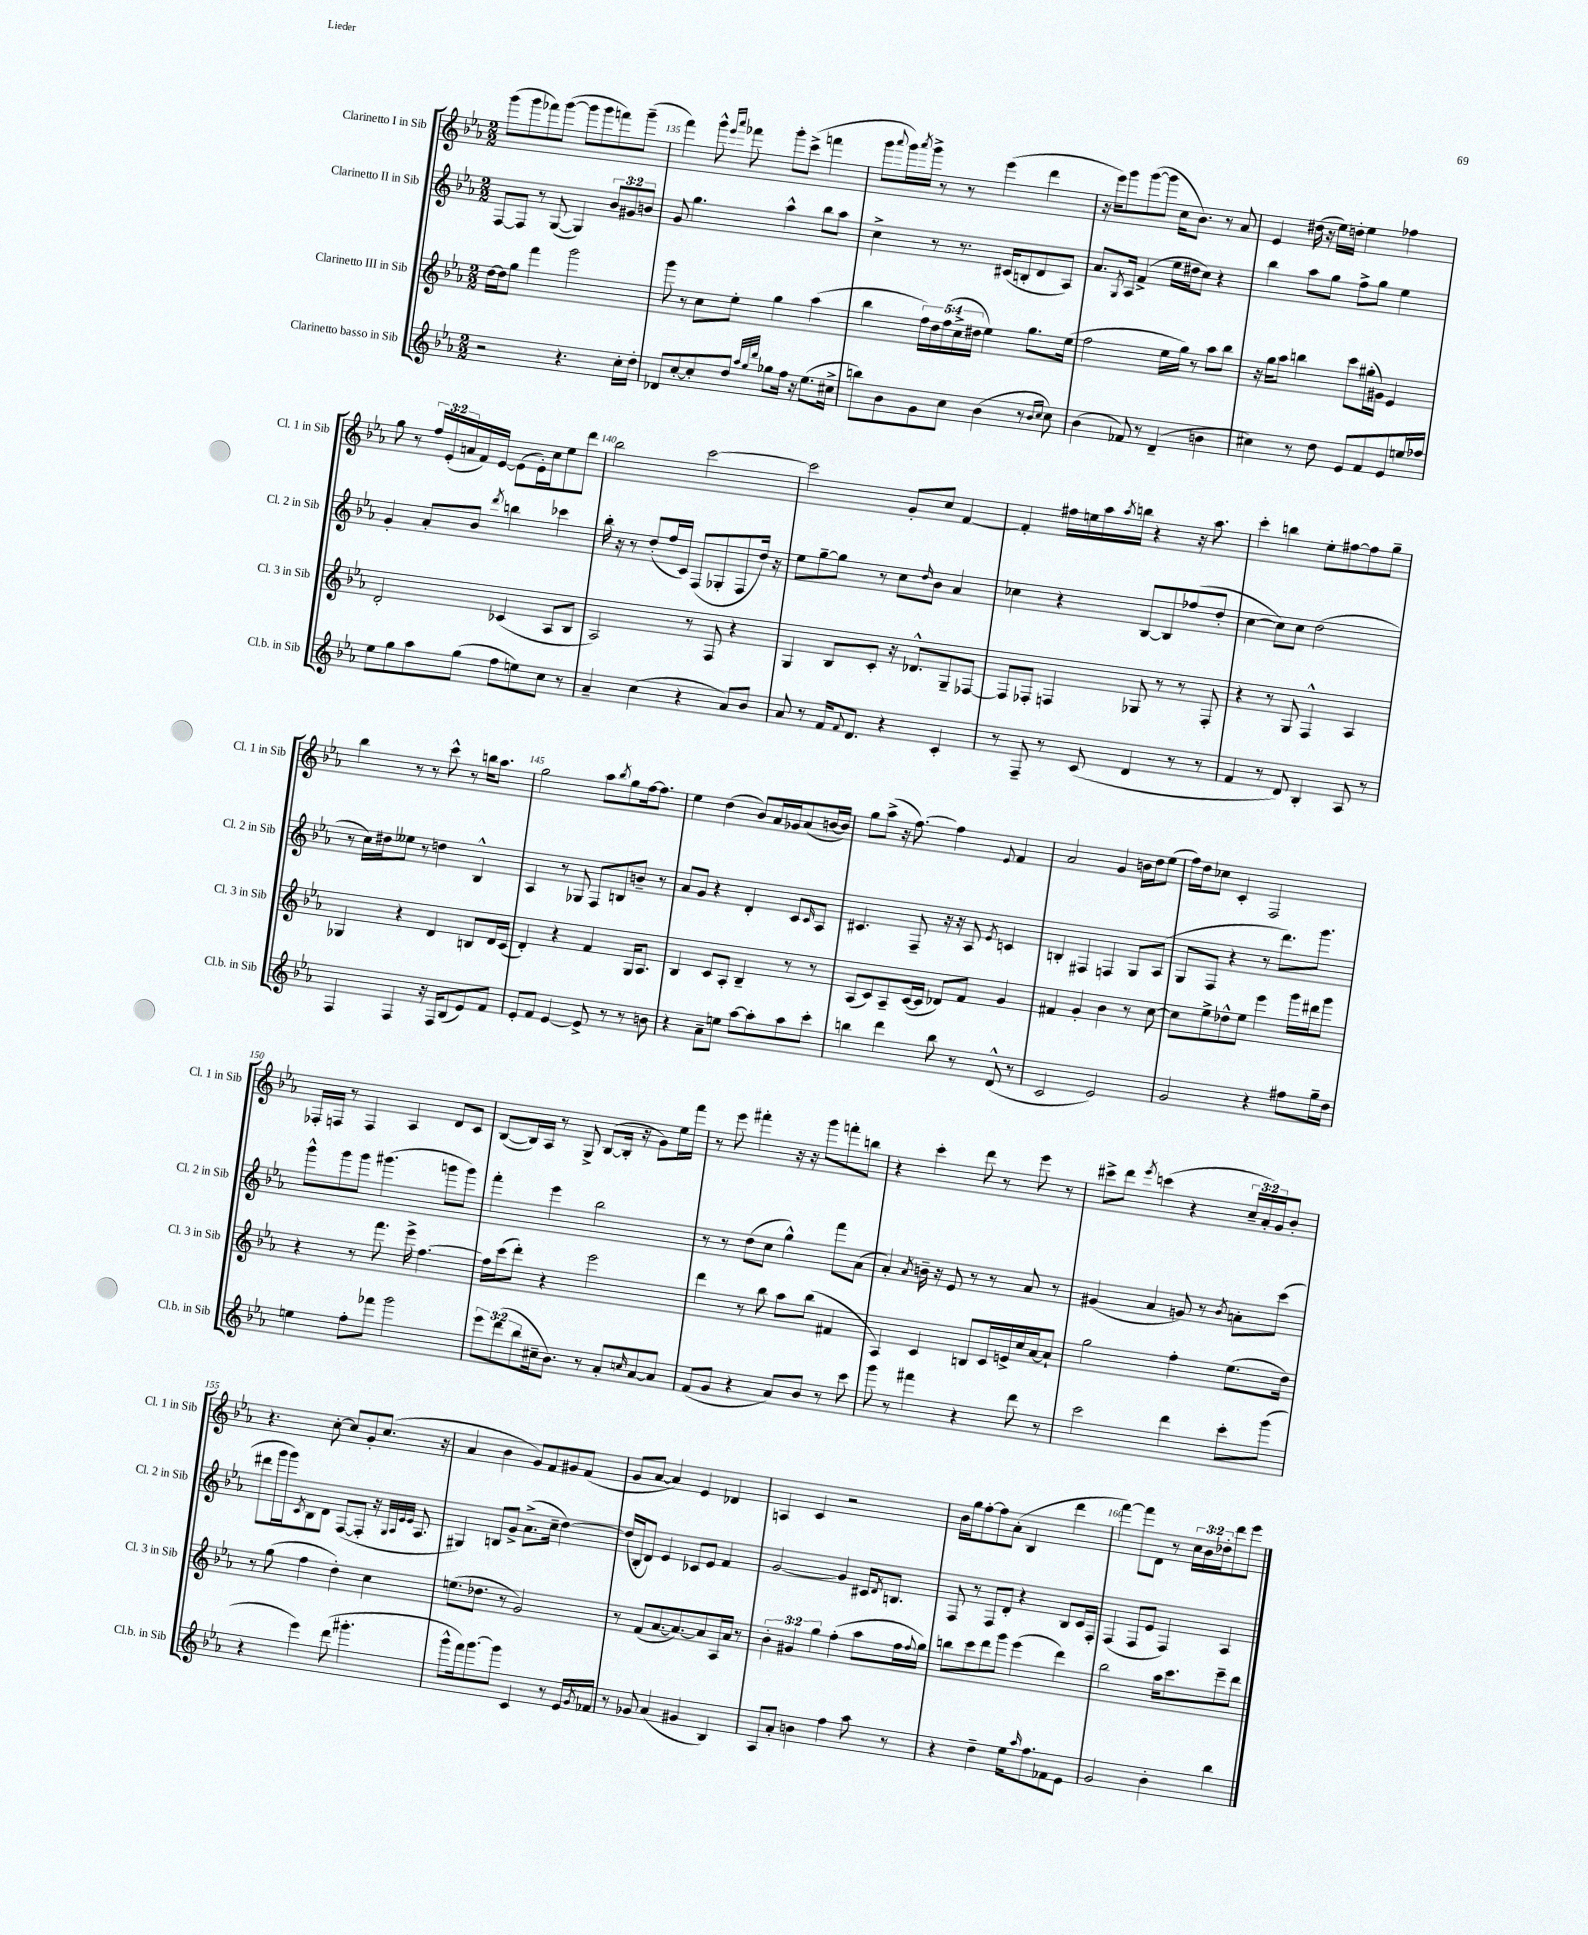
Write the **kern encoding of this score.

**kern	**kern	**kern	**kern
*part4	*part3	*part2	*part1
*staff4	*staff3	*staff2	*staff1
*I"Clarinetto basso in Sib	*I"Clarinetto III in Sib	*I"Clarinetto II in Sib	*I"Clarinetto I in Sib
*I'Cl.b. in Sib	*I'Cl. 3 in Sib	*I'Cl. 2 in Sib	*I'Cl. 1 in Sib
*clefG2	*clefG2	*clefG2	*clefG2
*k[b-e-a-]	*k[b-e-a-]	*k[b-e-a-]	*k[b-e-a-]
*M2/2	*M2/2	*M2/2	*M2/2
=134	=134	=134	=134
2r	[16dd\LL	[8F/L	(8ggg\L
.	16dd\J]	.	.
.	8gg\J	8F/J]	8ggg\
.	4fff\	8r	8fff-X\)
.	.	([8G/	([8ggg\J
4.r	2ggg\	4G/])	8ggg\L]
.	.	.	8ggg\
.	.	12b-/L	8fffn\)
.	.	12g#X/	.
16cc'\LL	.	.	(8ggg~\J
.	.	12bn/J	.
16dd'\JJ	.	.	.
=135	=135	=135	=135
8d-X/L	8ggg\	8g/	4fff\)
[8cc'/	8r	4.gg\	.
8cc'/]	8cc\L	.	8ggg^^\
.	.	.	16qqeee-/LL
.	.	.	16qqaaa-/JJ
8dd/J	8ee-'\J	.	8fff-X\
32qqaa-/LLL	.	.	.
32qqgg/	.	.	.
32qqddd/JJJ	.	.	.
8gg-X\L	4gg\	4aa-^^\	8ggg'\L
16ff\Jk	.	.	(8ccc^\J
16r	.	.	.
(8.ee-\L	(4aa-\	8bb-\L	4fffn\
.	.	8aa-\J	.
16cc#X^\Jk	.	.	.
=136	=136	=136	=136
8bbn\L)	4bb-\	4cc^\	8ggg\L
.	.	.	8qqaaa-/
8b-\	.	.	16ggg\L)
.	.	.	8qaaa-/
.	.	.	16ggg^\JJ
8g\	20ff\LL)	8r	8r
.	20dd\	.	.
.	(20ff\	.	.
8cc\J	.	8.r	8r
.	20cc^\	.	.
.	20dd#X\JJ	.	.
(4b-\	4ee-\)	.	(4eee-\
.	.	(16c#X/KL	.
.	.	8Bn'/	.
8r	8.gg\L	8d/	4ddd\
16qqb-/LL	.	.	.
16qqcc/JJ	.	.	.
8cc\)	.	8A-/J)	.
.	(16ee-\Jk	.	.
=137	=137	=137	=137
(4b-\	2ff\	8.a-/L	16r
.	.	.	16eee-\KL)
.	.	.	8ggg\
.	.	8qG/	.
.	.	16A-/Jk	.
8f-X/)	.	(4f^/	([8ggg\
8r	.	.	8ggg\J]
(4d~/	16ee-\LL	16ee-\LL	16cc\KL
.	16gg\JJ)	16dd#X\J	8.b-\J)
.	8r	8cc\J)	.
4bn\	8aa-\L	4r	8r
.	8bb-\J	.	8a-/
=138	=138	=138	=138
4cc#X\)	16r	4bb-\	4e-/
.	16gg\KL	.	.
.	8aa-\J	.	.
8r	4bbn\	8aa-\L	(16dd#X\
.	.	.	16r
8dd\	.	8gg\J	16ee-\LL)
.	.	.	16ddn'\JJ
8e-/L	8ccc\L	8ff^\L	4ee-\
8f/	(16gg#X'\L	8gg\J	.
.	16g#X\JJ)	.	.
8e-/	4e-/	4ee-\	4ff-X\
16een/L	.	.	.
16ff-X/JJ	.	.	.
!!LO:LB:g=z
=139	=139	=139	=139
8ee-\L	2d'/	4g'/	8gg\
8gg\	.	.	8r
8aa-\	.	8a-'/L	24ff/LL
.	.	.	(24e-'/
.	.	.	24an/
(8gg\J	.	8b-/J	16f/)
.	.	.	[16e-/JJ
.	.	8qddd/	.
8ff\L	(4c-X/	4bbn\	(8e-\L]
8een\)	.	.	16e-'\L)
.	.	.	16cc\J
8cc\J	8A-/L	4ccc-X\	8ee-\
8r	8B-/J	.	8ddd\J
=140	=140	=140	=140
4a-~/	2A-/)	16bb-'\	2bb-\
.	.	16r	.
.	.	8r	.
(4cc\	.	(8dd'/L	.
.	.	16ff/L	.
.	.	16c/JJ)	.
4r	8r	(8F/L	[2ccc\
.	8F/	8G-X'/	.
8a-/L)	4r	8F/	.
8b-/J	.	16dd/Jk)	.
.	.	16r	.
=141	=141	=141	=141
8a-/	4G/	8ee-\L	2ccc\]
8r	.	[8gg~\	.
16f/KL	8B-/L	8gg\J]	.
8qqf/	.	.	.
8.d/J	.	.	.
.	8c'/J	8r	.
4r	16r	8cc\L	8g'/L
.	8.d-X^^/L	.	.
.	.	16qqdd/	.
.	.	8b-\J	8cc/J
4c'/	8G~/	4a-/	[4f/
.	[8F-X/J	.	.
=142	=142	=142	=142
8r	8F-/L]	4cc-X\	4f'/]
8F~/	8F-X'/J	.	.
8r	4Fn/	4r	16ff#X\LL
.	.	.	16een\
(8c/	.	.	16aa-\
.	.	.	8qaa-/
.	.	.	16bbn\JJ
4d/	8G-X/	[8B-/L	4r
.	8r	8B-/]	.
8r	8r	(8ff-X/	16r
.	.	.	8.aa-\
8r	8F'/	8dd'/J	.
=143	=143	=143	=143
4f/	4r	[4cc\	4ccc'\
8r	8r	8cc\L])	4bbn\
8d/)	8G/	8cc\J	.
4B-'/	4F^^/	(2dd\	8ee-'\L
.	.	.	[8ff#X\
8A-/	4A-/	.	8ff#\]
8r	.	.	8gg~\J
!!LO:LB:g=z
=144	=144	=144	=144
4F/	4G-X/	8r	4bb-\
.	.	16cc\LL)	.
.	.	16dd#X\J	.
4F/	4r	8ee--X\J	8r
.	.	8r	8r
16r	4d/	4ddn\	8ccc^^\
16F/KL	.	.	.
(8B-/	.	.	8r
8e-/)	8Bn/L	4B-^^/	16bbn\KL
.	.	.	8.aa-\J
8f/J	16d/L	.	.
.	(16c/JJ	.	.
=145	=145	=145	=145
8e-'/L	4d'/)	4A-/	2gg\
8f/J	.	.	.
[4e-/	4r	8r	.
.	.	8G-X/	.
8e-^/]	4f/	8F/L	8aa-\L
.	.	.	8qbb-/
8r	.	8Bn/	8gg\
8r	16G/KL	8bn~/J	[16ff\k
.	8.A-/J	.	8.ff\J]
8bn\	.	8r	.
=146	=146	=146	=146
4r	4B-/	8a-/L	4ee-\
.	.	8g/J	.
8a-~\L	8c/L	4r	(4dd\
8een\J	8A-'/J	.	.
[8aa-\L	4B-~/	4d'/	8b-/L)
8aa-'\]	.	.	16a-/L
.	.	.	16g-X/J
8aa-\	8r	8c/L	(8a-/
.	.	16qqc/	.
8ccc'\J	8r	8A-/J	[16bn/L
.	.	.	16b/JJ])
=147	=147	=147	=147
4bbn\	(8A-/L	4.c#X/	8gg\L
.	8c/)	.	(8aa-^\J
4ddd\	8A-~/	.	16r
.	.	.	[8.ff\)
.	([16c/L	8F~/	.
.	16c/JJ]	.	.
8bb\	8d-X/L)	16r	4ff\]
.	.	16r	.
8r	8f/J	8A-/	.
.	.	8qe-/	8qqe-/
(8d^^/	4g/	4cn/	4f/
8r	.	.	.
=148	=148	=148	=148
2c/	4f#X/	4Bn'/	2a-/
.	4g'/	4F#X/	.
2e-/)	4b-\	4Fn/	4g/
.	8r	8G/L	16bn\LL
.	.	.	16dd\J
.	[8cc\	(8A-/J	(8ee-\J
=149	=149	=149	=149
2g/	8cc\L]	8G/L	16ff\LL)
.	.	.	16dd\J
.	8ee-^\	8F/J	8cc-X\J
.	8dd-X^^\	4r	4c'/
.	8ee-\J	.	.
4r	4eee-\	8r	2F/
.	.	8.ddd\L)	.
8ff#X\L	16ggg\LL	.	.
.	16ddd#X\J	8.ggg\J	.
16gg~\L	8ggg\J	.	.
16dd\JJ	.	.	.
!!LO:LB:g=z
=150	=150	=150	=150
4een\	4r	8ggg^^\L	16F-X'/LL
.	.	.	16Fn/JJ
.	.	8ggg\	8r
8ff'\L	8r	8ggg\J	4F/
8fff-X\J	8.fff\	(4.ggg#X\	.
2ggg\	.	.	4A-/
.	16eee-^\	.	.
.	[4.ff\	.	.
.	.	8gggn\L	8d/L
.	.	8ggg\J)	8c/J
=151	=151	=151	=151
12eee-\L	16ff\LL]	4fff'\	([8B-/L
.	(16ccc\J	.	.
(12ddd\	.	.	.
.	8ddd'\J)	.	16B-/L])
12bb-\	.	.	.
.	.	.	16A-/JJ
16cc#X~\k	4r	4eee-\	8r
8.b-\J)	.	.	.
.	.	.	8G^/
8r	2eee-\	2bb-\	([8B-/L
8a-'/L	.	.	16B-'/Jk]
.	.	.	16r
16qqccn/	.	.	.
[8a-/	.	.	8g\L)
8a-/J]	.	.	16ee-\L
.	.	.	16fff\JJ
=152	=152	=152	=152
(8f/L	4ddd\	8r	8r
8g/J	.	8r	8eee-\
4r	8r	(8dd\L	4fff#X'\
.	8bb-\	8cc\J	.
8a-/L)	8aa-\L	4gg^^\)	16r
.	.	.	16r
8b-/J	(8bb-\J	.	8ggg\L
8r	4f#X/	8fff\L	8fffn'\
8ccc\	.	(8a-\J	8bbn\J
=153	=153	=153	=153
8ggg\	4A-/)	4a-'/)	4r
8r	.	.	.
.	.	8qa-/	.
4fff#X\	4c/	16bn~\	4ccc'\
.	.	16r	.
.	.	8e-/	.
4r	8Bn/L	8r	8ddd\
.	16c/L	8r	8r
.	16en^/	.	.
8ddd\	16cc/	8a-/	8eee-\
.	[16a-/J	.	.
8r	8a-`/J]	8r	8r
=154	=154	=154	=154
2ccc\	2gg\	(4g#X/	8ccc#X^\L
.	.	.	8ddd\J
.	.	.	8qeee-/
.	.	4a-/	(4cccn\
4ddd\	4ff'\	8gn/)	4r
.	.	8r	.
.	.	8qb-/	.
8ccc'\L	(8.ee-\L	8an'\L	24cc~/LL
.	.	.	24a-'/)
.	.	.	24g/J
(8ggg\J	.	(8ccc\J	8b-'/J
.	16dd\Jk)	.	.
!!LO:LB:g=z
=155	=155	=155	=155
4r	8r	8ddd#X\L	4.r
.	(8gg\	16ggg\L	.
.	.	16ggg\J)	.
.	.	8qc/	.
4eee-\)	4ff\	8B-\	.
.	.	8d\J	[8cc'\
(8ddd\	4dd'\)	([8F/L	8cc/L]
4.ggg#X'\	.	8F'/J]	8g'/
.	4cc\	16r	(8.cc/J
.	.	32qqG/LLL	.
.	.	32qqA-/	.
.	.	32qqe-/	.
.	.	32qqe-/JJJ	.
.	.	8.A-/	.
.	.	.	16r
=156	=156	=156	=156
8ggg^^\L	(8.een\L	4G#X/)	4a-/
16fff\k)	.	.	.
[8.ggg\	8.dd-X\J	.	.
.	.	8Bn/L	4b-\
8ggg\J]	8r	8g^/J	.
4c/	2g/)	(8.a-^\L	8g/L)
.	.	.	8f/
.	.	16cc~\Jk	.
8r	.	[4dd\)	8g#X/
16e-/LL	.	.	(8f/J
8qg/	.	.	.
16f-X/JJ	.	.	.
=157	=157	=157	=157
8r	8r	(16dd/LL]	8g/L
.	.	16B-'/J	.
8g-X/	(8f/L	8d/J)	[8a-/J
(4a-/	[8.a-/	4e-/	4a-/])
.	8.a-/_)	.	.
4g#X/	.	8c-X/L	4e-/
.	8a-/]	8e-/J	.
4B-/)	16A-/L	4f/	4d-X/
.	16a-/JJ	.	.
.	8r	.	.
=158	=158	=158	=158
8A-/L	6b-'\	[2g/	4An/
8a-'/J	.	.	.
.	6g#X/	.	.
4bn\	.	.	4c/
.	6gg\	.	.
4ff\	(4ff'\	4g/]	2r
8aa-\	8aa-\L	16c#X/KL	.
.	.	8qd/	.
.	.	8.Bn/J	.
8r	16ff\L	.	.
.	8qqff/	.	.
.	16gg\JJ)	.	.
=159	=159	=159	=159
4r	8bbn\L	8F/	16b-\LL
.	.	.	16gg\J
.	8ccc\	8r	[8ff'\
4dd~\	8ddd\	8F/L	8ff\]
.	8ggg\J	8d'/J	(8a-'\J
16ee-\KL	(4eee-\	4r	4B-/
16qqaa-/	.	.	.
8.ff\	.	.	.
8f-X\	4ddd\)	8B-/L	4ddd\
8e-\J	.	16c/L	.
.	.	16F'/JJ	.
=160	=160	=160	=160
2g/	2bb-\	(4F/	[4fff\)
.	.	8F/L	8fff\L]
.	.	8e-/J	8d\J
4b-'\	16aa-\KL	4F/)	8r
.	8.ccc\	.	.
.	.	.	24cc\LL
.	.	.	24b-\
.	.	.	24dd-X'\J
4bb-\	8eee-~\	4A-/	8ddd\
.	8ddd\J	.	8eee-\J
==	==	==	==
*-	*-	*-	*-
